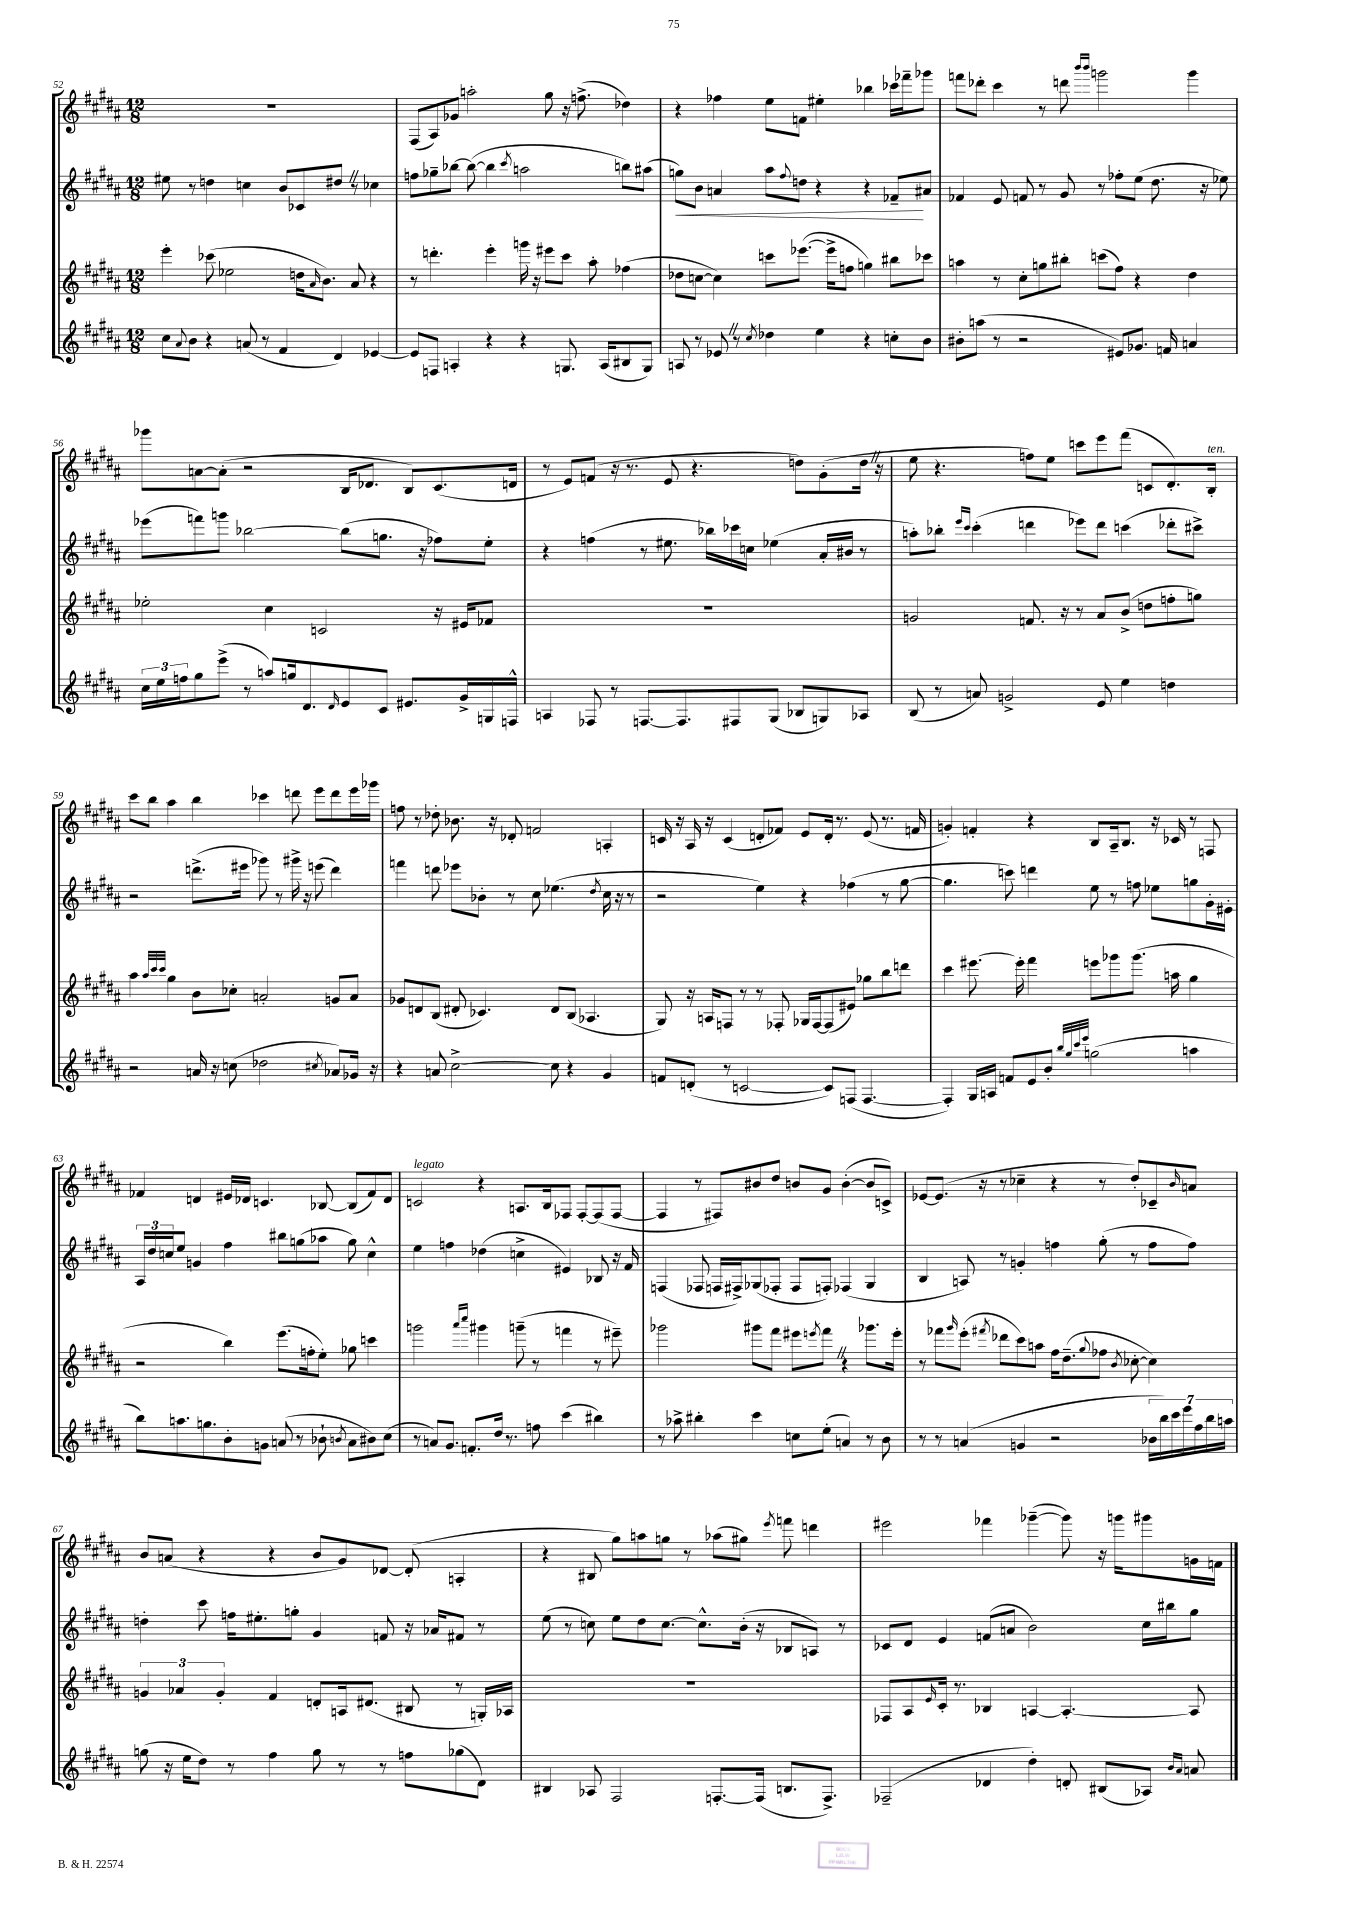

**kern	**kern	**kern	**kern
*staff4	*staff3	*staff2	*staff1
*clefG2	*clefG2	*clefG2	*clefG2
*k[f#c#g#d#a#]	*k[f#c#g#d#a#]	*k[f#c#g#d#a#]	*k[f#c#g#d#a#]
*M12/8	*M12/8	*M12/8	*M12/8
8cc#	4eee'	8ee#	1.r
8qqa#	.	.	.
8b	.	8r	.
4r	(8ccc-	4dd	.
.	2ee-	.	.
(8a	.	4cc	.
8r	.	.	.
4f#	.	8b	.
.	16dd	8c-	.
.	16qqa#	.	.
.	8.b)	.	.
4d#)	.	8dd#	.
.	8a#	8r	.
[4e-	4r	4cc-	.
=	=	=	=
8e-]	8r	8ff	(8F#
8F	4.ddd'	8gg-~	8A#)
4A'	.	[8bb-	8g-
.	.	(8bb-_	2aa'
4r	4eee'	4bb-]	.
.	.	8qccc#	.
4r	16ggg	2aa	.
.	16r	.	.
.	8eee#	.	8gg#
8.G	8ccc#	.	16r
.	.	.	(8.ff^
.	8aa#'	.	.
(16A	.	.	.
8B#	(4ff-	8bb)	4dd-)
8G)	.	(8aa#	.
=	=	=	=
8A	8dd-	8gg)	4r
8r	[8cc	8b	.
8e-	4cc])	4a	4ff-
8r	.	.	.
8qcc#	.	.	.
4dd-	8ccc	8aa#	8ee
.	.	8qqff#	.
.	([8.eee-	8dd	8f
4ee	.	4r	4ee#'
.	16eee-^]	.	.
.	8ff	.	.
4r	4gg)	4r	4bb-
8cc'	8bb#	8f-~	16ccc-
.	.	.	16fff-~
8b	8ccc-	8a#	8ggg-
=	=	=	=
8b#'	4aa	4f-	8fff
(8aa	.	.	8ddd-'
8r	8r	8e	4ccc#
2r	8cc#'	8f	.
.	8gg	8r	8r
.	8bb#'	8g#	8ddd
.	.	.	16qqbbb
.	.	.	16qqbbb
.	(8ccc	8r	2ggg
8e#)	8ff#)	8ff-'	.
8.g-	4r	(8ee	.
.	.	8.dd#	.
16f	.	.	.
4a	4dd#	.	4ggg
.	.	16r	.
.	.	8ee-)	.
=	=	=	=
24cc#	2ee-'	(8eee-	8ggg-
24ee	.	.	.
24ff	.	.	.
8gg#	.	8fff)	[8a
(8eee^	.	8ggg	(8a']
8r	.	[2bb-	2r
8aa)	4cc#	.	.
16gg	.	.	.
8.d#	.	.	.
.	2c	.	.
16qqd#	.	.	.
8e	.	(8bb-]	16B
.	.	.	8.d-
8c#	.	8.gg	.
8.e#	.	.	8B)
.	.	16r	.
.	16r	8ff-)	(8.c#
16g#^	16e#	.	.
16G	8f-	8ee'	.
16F^^	.	.	16d
=	=	=	=
4A	1.r	4r	8r
.	.	.	8e)
8F-	.	(4ff	(8f
8r	.	.	16r
.	.	.	8.r
[8.F	.	8r	.
.	.	8.ee#	8e
8.F]	.	.	.
.	.	.	4.r
.	.	16bb-)	.
8F#	.	16ccc-	.
.	.	16cc	.
(8G#	.	(4ee-	.
8B-	.	.	8dd)
8G)	.	16a#'	(8g#'
.	.	16b#	.
8A-	.	8r	16dd
.	.	.	16r
=	=	=	=
(8B	2g	8aa')	8ee
8r	.	8bb-'	4.r
.	.	16qqeee	.
.	.	16qqccc#	.
8a)	.	(4ccc#'	.
2g^	.	.	.
.	8.f	4ddd	8ff)
.	.	.	8ee
.	16r	.	.
.	8r	8eee-)	8ccc
8e	8a#	8ddd	8eee
4ee	(8b^	(4ccc	(8fff#
.	8dd	.	8c
4dd	8ff'	8ddd-'	8.d#')
.	8gg)	8ccc#^)	.
.	.	.	16B'
=	=	=	=
2r	4aa#	2r	8ccc#
.	.	.	8bb
.	32qqaa#	.	.
.	32qqccc#	.	.
.	32qqccc#	.	.
.	4gg#	.	4aa#
16a	8b	(8.ddd^	4bb
16r	.	.	.
(8cc	8cc-'	.	.
.	.	16eee#	.
2dd-	2a'	8ggg-)	4ccc-
.	.	8r	.
.	.	16ggg#^	8ddd
.	.	16r	.
.	.	(8eee	8eee
8qcc#	.	.	.
8a-)	8g	4ddd)	8ddd
16g-	8a	.	16eee
16r	.	.	16ggg-
=	=	=	=
4r	8g-	4fff	8ff
.	8d	.	8r
8a	(8B	8ddd	8dd-'
[2cc#^	8d#'	8eee-	8.b-
.	4.c-)	8b-'	.
.	.	.	16r
.	.	8r	8d-'
.	.	8cc#	2f
8cc#]	8d#	(4.ee-	.
4r	(8B	.	.
.	4.A-	.	.
.	.	8qdd#	.
4g#	.	16cc#	4A'
.	.	16r	.
.	.	8r	.
=	=	=	=
8f	8G#)	2r	16c
.	.	.	16r
(8d'	16r	.	16A#
.	16A	.	16r
8r	8F	.	(4c
[2c	8r	.	.
.	8r	4ee)	8d'
.	8F-'	.	8f-)
.	16G-	4r	8e
.	[16F-	.	.
8c])	(8F-]	.	16d'
.	.	.	8.r
(8F	8e#)	(4ff-	.
[4.F	8gg-	.	(8e
.	8bb	8r	8.r
.	8ddd	[8gg#	.
.	.	.	16f
=	=	=	=
4F'])	4ccc#	4.gg#]	4g')
16G#	[8.eee#	.	4f'
16A	.	.	.
8f	.	8ccc)	.
.	16eee#']	.	.
8e	4fff#	4ddd	4r
8b'	.	.	.
32qqbb	.	.	.
32qqgg#	.	.	.
32qqccc#	.	.	.
32qqeee	.	.	.
(2gg	8eee	8ee	8B
.	8ggg-	8r	16A#~
.	.	.	8.B
.	(8.ggg-	8ff	.
.	.	8ee-	16r
.	16aa	.	16c-
4aa	4gg#	8gg	8r
.	.	16g#'	8F
.	.	16e#'	.
=	=	=	=
8bb)	2r	24A#	4f-
.	.	24dd#	.
.	.	24cc	.
8.aa	.	8ee	.
.	.	4g	4d
8.gg	.	.	.
8b'	4bb)	4ff#	16e#
.	.	.	16d-
8g	.	.	4.c
(8a	(8.eee	8bb#	.
8r	.	(8gg	.
.	16ff'	.	.
8b-`	8ee')	8aa-	[8B-
8qb	.	.	.
8a	8gg-	8gg)	(8B-]
8b#)	4ccc	4cc^^	8f-)
(8cc#	.	.	8d-
=	=	=	=
8r	2ggg	4ee	2c
8a)	.	.	.
8.g#	.	4ff	.
8.f'	.	.	.
.	16qqaaa#	.	.
.	16qqcccc#	.	.
.	4ggg#	(4dd-	4r
16dd#	.	.	.
8.r	.	.	.
.	(8ggg~	4cc^	8.A
8ff	8r	.	.
.	.	.	16B
(4ccc#	4fff	4e#)	8F-
.	.	.	[8F-'
4bb#)	8r	8B-	(8F-]
.	8eee#~)	16r	[8F-
.	.	16f#	.
=	=	=	=
8r	2ggg-	(4F	4F-]
8aa-^	.	.	.
4bb#'	.	8F-	8r
.	.	16F	8F#)
.	.	16F#^)	.
4ccc#	8ggg#	(8G-	8b#
.	8fff#	8F-'	8dd#
8cc	8eee#	8F-	8b
.	8qeee	.	.
(8ee'	8fff#	8F')	8g#
4a)	4r	(4F-	([4b'
8r	8.ggg-	4G-	8b]
8b	.	.	8c^)
.	16eee'	.	.
=	=	=	=
8r	8r	4B	[8e-
8r	8fff-	.	(8.e-]
.	16qqggg#	.	.
(4a	(8eee'	8A)	.
.	.	.	16r
.	8qfff#	.	.
.	8ddd-	8r	8r
4g	8ccc#)	4g'	4cc-~
.	8aa	.	.
2r	16ff#	4ff	4r
.	(8.dd#~	.	.
.	8qqgg#	.	.
.	8ff-	(8gg#'	8r
.	8qb	.	.
.	[8cc-'	8r	8dd#')
28b-	4cc-])	8ff	8c-~
28bb)	.	.	.
28ccc#	.	.	.
28eee	.	.	.
.	.	.	16qqb
.	.	8ff)	8a
28ff#	.	.	.
28bb	.	.	.
28aa	.	.	.
=	=	=	=
(8gg	6g	4dd'	8b
16r	.	.	(8a
.	6a-	.	.
16ee	.	.	.
8dd#)	.	8ccc#	4r
.	6g'	.	.
8r	.	16ff	.
.	.	8.ee#'	.
4ff#	4f#	.	4r
.	.	8gg'	.
8gg	8d'	4g#	8b
8r	16A	.	8g#)
.	(8.d#	.	.
8r	.	8f	[8d-
8ff	8B#	16r	(8d-']
.	.	16a-	.
(8gg-	8r	8f#	4A'
8d#)	16G')	8r	.
.	16A-	.	.
=	=	=	=
4B#	1.r	(8ee	4r
.	.	8r	.
8A-	.	8cc)	8B#
2F#	.	8ee	8gg#)
.	.	8dd#	8aa
.	.	[8.cc	8gg
.	.	.	8r
.	.	8.cc^^]	.
[8.F'	.	.	(8aa-
.	.	(16b'	8gg#)
(16F]	.	16r	.
.	.	.	8qeee
8.B	.	8B-	8fff
.	.	8A)	4ddd
8.F^)	.	.	.
.	.	8r	.
=	=	=	=
(2F-~	8F-	8c-	2eee#
.	8A#	8d#	.
.	16qqe	.	.
.	16c#'	4e	.
.	8.r	.	.
4d-	4B-	(8f	4fff-
.	.	8a	.
4dd#')	[4A	2b)	([4ggg-~
8d'	4.A'_	.	8ggg-])
(8B#	.	.	16r
.	.	.	16ggg
8A-)	.	16cc#	8ggg#
.	.	16bb#	.
16qqb	.	.	.
16qqa#	.	.	.
8a	8A]	8gg#	16g
.	.	.	16f
==	==	==	==
*-	*-	*-	*-
